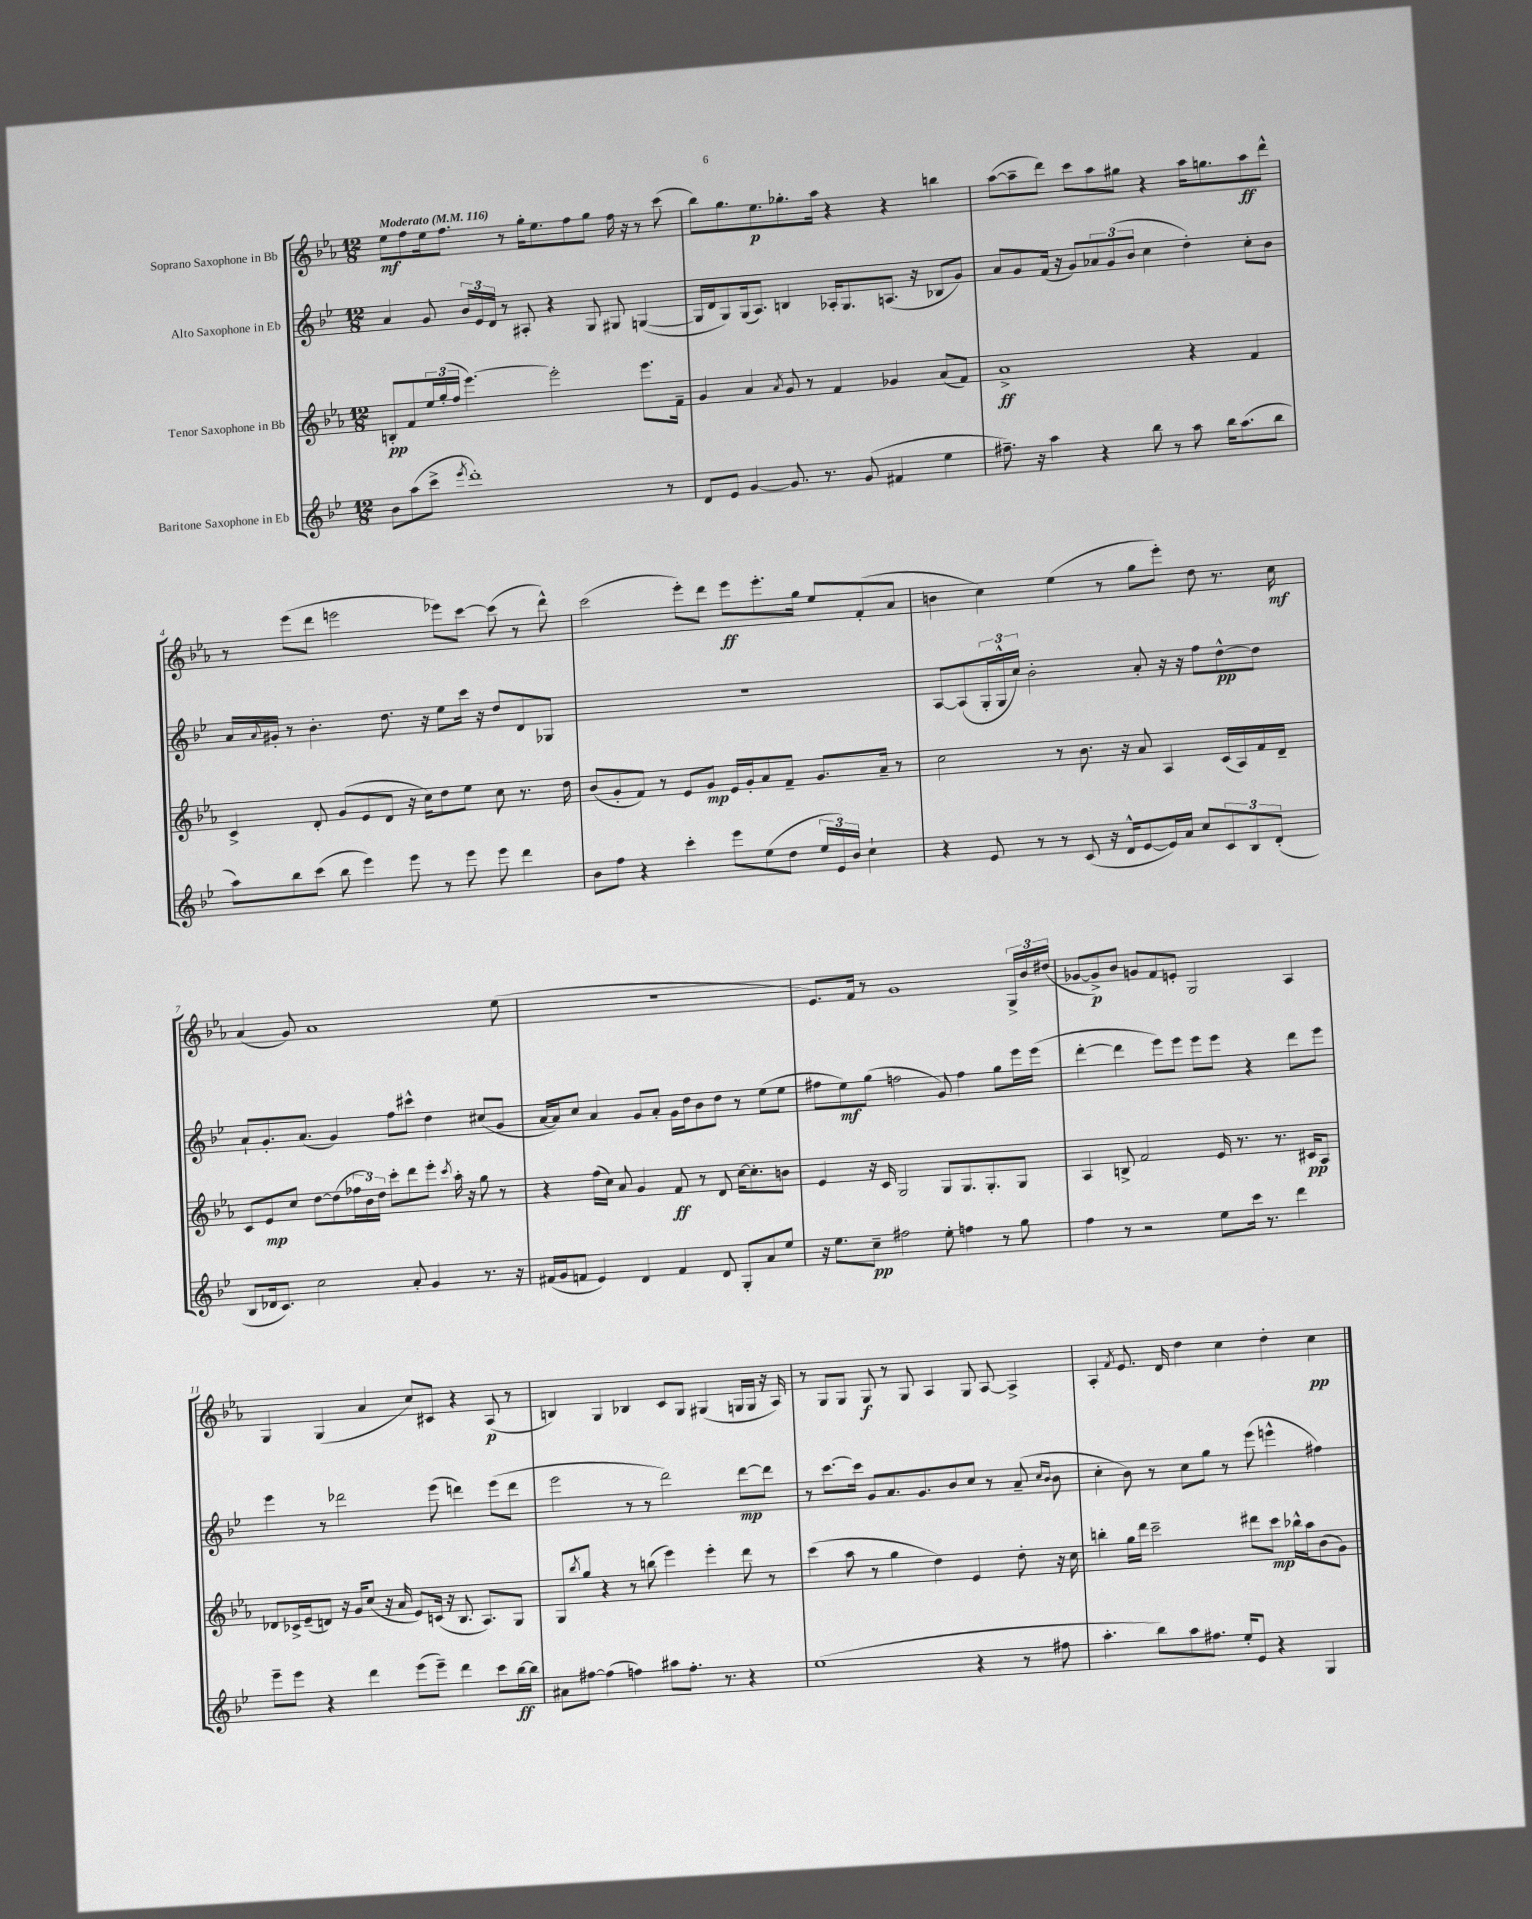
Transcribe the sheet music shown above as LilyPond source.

<<
\new StaffGroup <<
\new Staff = "s0" \with { instrumentName = "Soprano Saxophone in Bb" } {
    \clef treble \key ees \major \numericTimeSignature \time 12/8 \tempo "Moderato" 4 = 116
    ees''8\mf f''8 ees''16 f''8. r8 g''16-. ees''8. f''8 g''8 f''16 r16 r8 c'''8( |
    bes''8) g''8. ees''8.\p ges''8.-. aes''16 r4 r4 b''4 |
    aes''8~( aes''8-- d'''8) c'''8 aes''8 gis''8 r4 aes''16 g''8. aes''8\ff d'''8-^ |
    r8 ees'''8( d'''8 e'''2 ees'''8) c'''8~ c'''8( r8 d'''8-^) |
    c'''2( ees'''8-.) d'''8 ees'''8\ff ees'''8.-. g''16 ees''8 f'8-.( aes'8 |
    b'4 c''4) ees''4( r8 g''8 ees'''8-.) d''8 r8. c''16\mf |
    aes'4( g'8) aes'1 ees''8( |
    R1. |
    ees'8.) f'16 r8 g'1 \tuplet 3/2 { g16-> bes'16 dis''16( } |
    ges'8~ ges'8->\p) bes'8 g'8 f'8 e'8-. g2 aes4 |
    g4 g4( aes'4 c''8) cis'8 r4 aes8\p( r8 |
    b4) g4 bes4 c'8 g8 gis4( g16 g16 r16 aes16) |
    r8 g8 g8 g8\f r8 g8 aes4 g8 aes8~ aes4-> |
    aes4-. \acciaccatura { f'8 } ees'8. d'16 d''4 c''4 d''4-. c''4\pp \bar "|." |
}
\new Staff = "s1" \with { instrumentName = "Alto Saxophone in Eb" } {
    \clef treble \key bes \major \numericTimeSignature \time 12/8
    a'4 g'8 \tuplet 3/2 { bes'16 ees'16 d'16 } r8 ais8-. r4 g8 gis8 g4~( |
    g16 d'16 g8) g16( a8.) b4 aes16-. g8. a8.( r16 bes8 g'8) |
    a'8 g'8 f'16( r16 g'8) \tuplet 3/2 { aes'8 g'8( bes'8 } c''4 d''4-.) c''8-. bes'8 |
    a'16 \appoggiatura { a'8 } gis'16-. r8 bes'4.-. d''8. r16 ees''8 c'''16 r16 d''8 d'8 ges8 |
    R1. |
    a8~ a8( \tuplet 3/2 { g16-. g16-^ c''16) } bes'2-. a'8-. r16 r16 f''8 d''8~-^\pp d''8 |
    a'8-! g'8.-. a'8.( g'4) f''8 cis'''8-^ d''4 cis''8( g'8 |
    a'16~ a'16) c''8 a'4 g'8 a'8-. g'16 d''16 bes'8 d''8 r8 ees''8( ees''8 |
    fis''8 ees''8\mf) g''8( f''2 g'8) f''4 g''8 ees'''16 ees'''16( |
    d'''4~-. d'''4 ees'''8) ees'''8 ees'''8 ees'''8 r4 d'''8 ees'''8 |
    ees'''4 r8 des'''2 ees'''8( d'''4) ees'''8( d'''8 |
    ees'''2 r8 r8 d'''2) d'''8~\mp d'''8 |
    r8 c'''8.~ c'''16 g'8 a'8. g'8. bes'8 c''8 r8 a'8--( \grace { c''16 bes'16 } bes'8 |
    c''4-. bes'8) r8 c''8 g''8 r8 ees'''8( e'''4-^ fis''4) \bar "|." |
}
\new Staff = "s2" \with { instrumentName = "Tenor Saxophone in Bb" } {
    \clef treble \key ees \major \numericTimeSignature \time 12/8
    b8-.\pp f'8 \tuplet 3/2 { ees''16 g''16-.( f''16 } ees'''4.~) ees'''2-. ees'''8. f'16-- |
    g'4 aes'4 \acciaccatura { aes'8 } g'8 r8 f'4 ges'4 aes'8( f'8) |
    aes'1->\ff r4 f'4 |
    c'4-> d'8-. g'8( ees'8 d'8 r16 c''16) d''8 ees''8 c''8 r8. d''16 |
    bes'8( g'8-. f'8) r8 ees'8 g'8\mp ees'16 g'16-. aes'8 f'8-- g'8. aes'16-- r8 |
    c''2 r8 bes'8. r16 aes'8 aes4 c'16( aes16) f'16 d'16-- |
    c'8 ees'8\mp c''8 d''8~ d''8( \tuplet 3/2 { fes''16 bes'16) d''16 } c'''8-. d'''8 ees'''8-. \acciaccatura { c'''8 } aes''16-. r16 g''8 r8 |
    r4 f''16( c''16) aes'8 g'4 f'8\ff r8 d'8 c''16~ c''8.-. b'8 |
    ees'4 r16 c'16 g2 g8 g8. g8.-. g8 |
    aes4 b8-> f'2 ees'16 r8. r8. cis'16\pp aes8 |
    des'8 ces'16-> ees'16--( d'8) r16 g'16 c''8( r16 aes'16 ees'8) c'16( r16 bes8. aes8.) g8 |
    g8 \acciaccatura { bes''8 } g''8 r4 r8 b''8( ees'''4) ees'''4-. d'''8 r8 |
    c'''4( aes''8 r8 g''4 d''4) ees'4 d''8-. r16 c''16 |
    b''4-. g''16 d'''16 c'''2-- dis'''8 c'''8\mp bes''16-^ aes''16 bes'8( g'8) \bar "|." |
}
\new Staff = "s3" \with { instrumentName = "Baritone Saxophone in Eb" } {
    \clef treble \key bes \major \numericTimeSignature \time 12/8
    bes'8 a''8( c'''8-> \acciaccatura { ees'''8 } d'''1-.) r8 |
    d'8 ees'8 g'4~ g'8. r8. g'8( fis'4 ees''4 |
    fis''8.--) r16 a''4 r4 bes''8 r8 a''8 bes''16 a''8.( bes''8 |
    a''8) bes''8 c'''8( bes''8 ees'''4) ees'''8 r8 ees'''8 ees'''8 d'''4 |
    bes'8 f''8 r4 c'''4-. ees'''8 ees''8( d''8 \tuplet 3/2 { ees''16 ees'16) bes'16 } c''4-! |
    r4 ees'8 r8 r8 c'8( r16 d'16-^ ees'8~ ees'16) a'16 c''8 \tuplet 3/2 { c'8 bes8 d'8-.( } |
    bes8 des'16 c'8.) c''2 a'8-. g'4 r8. r16 |
    fis'16( g'16 f'8 ees'4) d'4 f'4 d'8 g8-. a'8 ees''8 |
    r16 ees''8. c''8--\pp fis''2 ees''8-. f''4 r8 g''8 |
    f''4 r8 r2 ees''8 c'''16 r8. d'''4 |
    ees'''8-- ees'''8 r4 d'''4 ees'''8( ees'''8--) d'''4 c'''8 bes''16~\ff bes''16 |
    ais'8 fis''8~ fis''4( f''4) ais''8 f''8.-. r8. r4 |
    ees''1( r4 r8 fis''8 |
    a''4.-. bes''8) a''8 fis''8. ees''16-. ees'8 r4 g4 \bar "|." |
}
>>
>>
